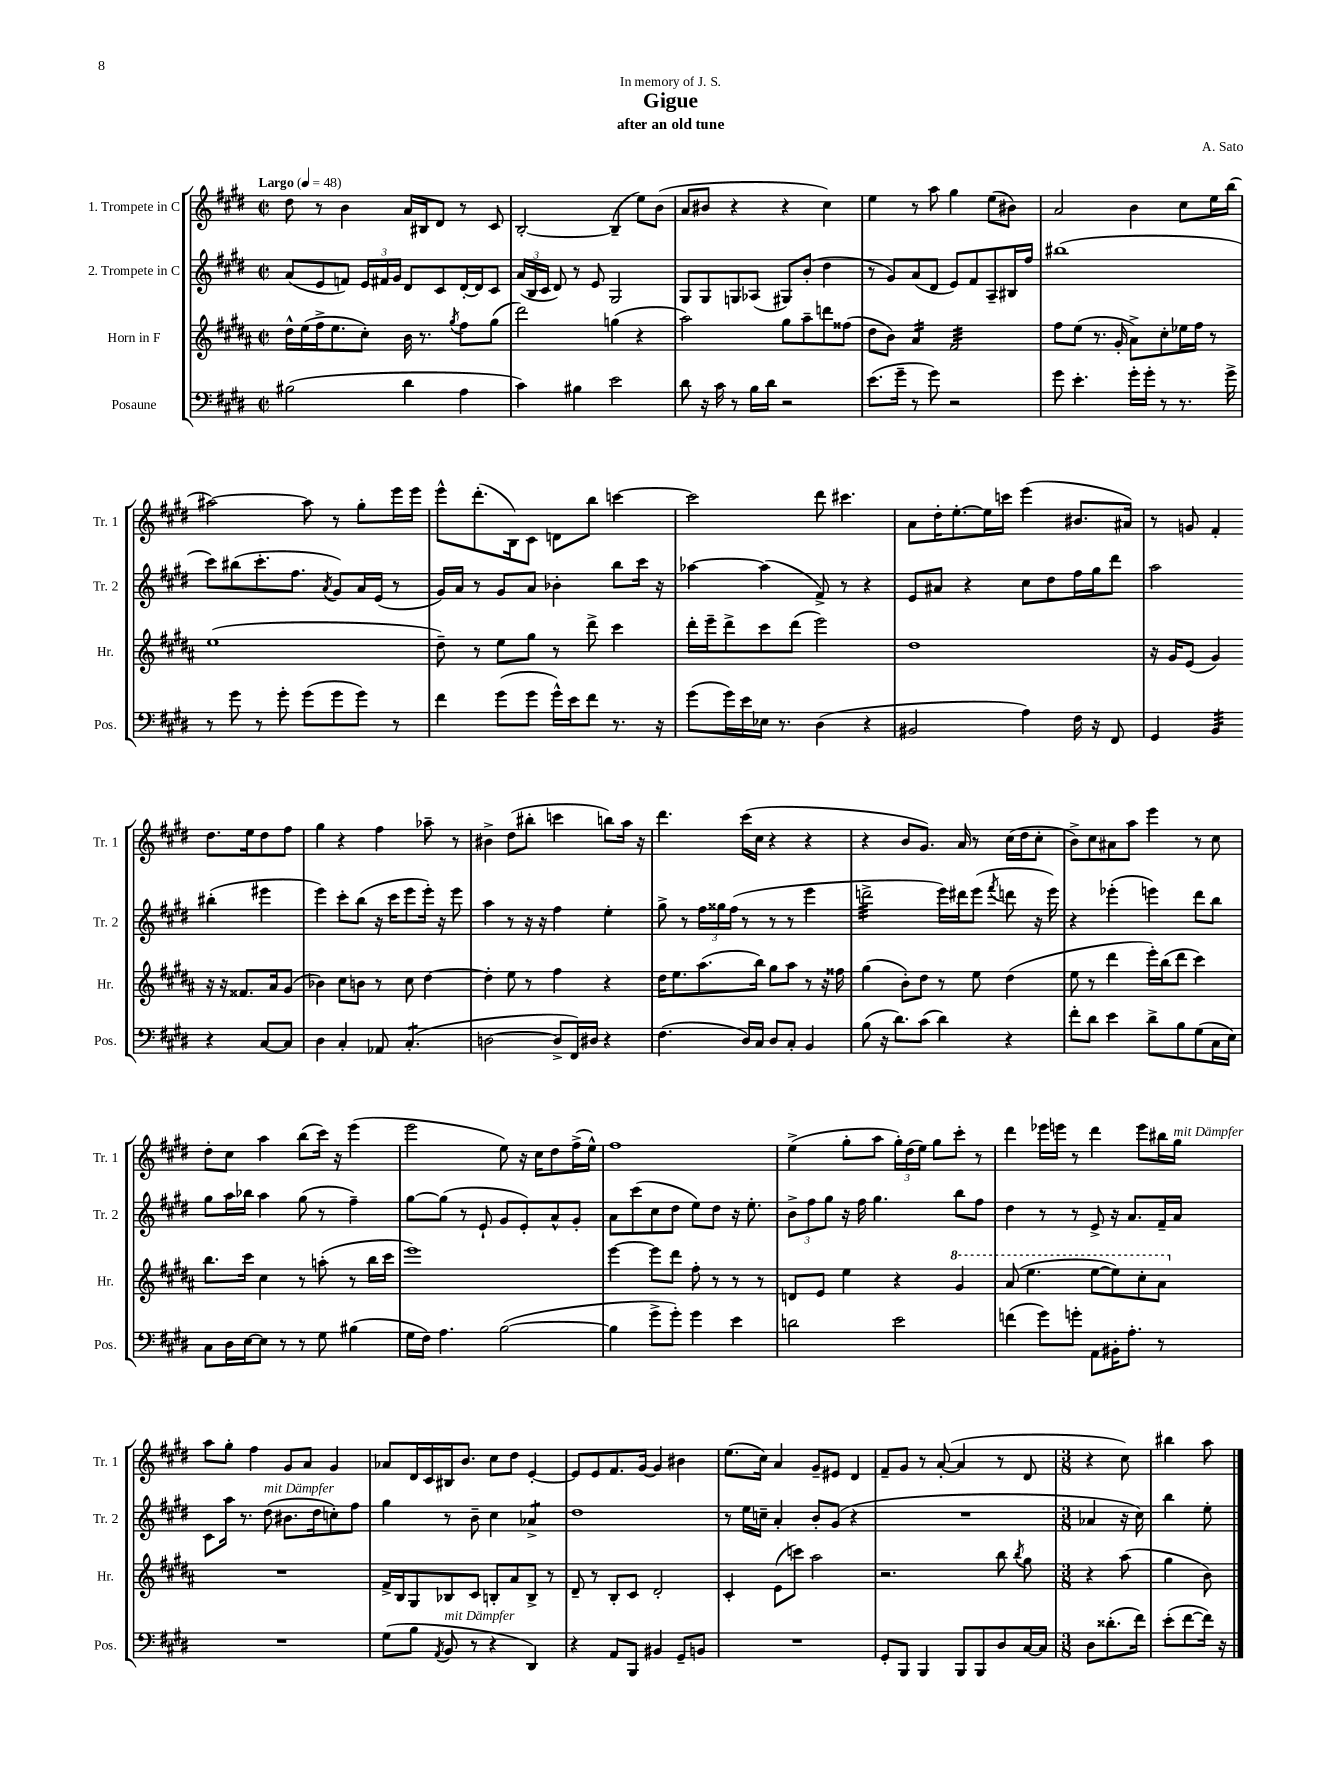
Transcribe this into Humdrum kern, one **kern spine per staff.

**kern	**kern	**kern	**kern
*staff4	*staff3	*staff2	*staff1
*clefF4	*clefG2	*clefG2	*clefG2
*k[f#c#g#d#]	*k[f#c#g#d#a#]	*k[f#c#g#d#]	*k[f#c#g#d#]
*M2/2	*M2/2	*M2/2	*M2/2
*met(c|)	*met(c|)	*met(c|)	*met(c|)
*MM48	*MM48	*MM48	*MM48
(2B#	16dd#^^	(8a	8dd#
.	(16ee	.	.
.	16ff#^	8e	8r
.	8.ee	.	.
.	.	8f)	4b
.	8cc#')	24e	.
.	.	24f#	.
.	.	24g#	.
4d#	16b	8d#	16a
.	8.r	.	16B#
.	.	8c#	8d#
.	8qgg#	.	.
4A	8ff#	[16d#'	8r
.	.	16d#]	.
.	(8gg#	8c#	8c#
=	=	=	=
4c#)	2ddd#)	(24a	[2B'
.	.	24B	.
.	.	24c#	.
.	.	8d#)	.
4B#	.	8r	.
.	.	8e	.
2e	(4gg	2G#	(4B~]
.	4r	.	8ee)
.	.	.	(8b
=	=	=	=
8d#	2aa#)	8G#	8a
16r	.	8G#	8b#
16c#	.	.	.
8r	.	8G	4r
16B	.	(8A-	.
16d#	.	.	.
2r	8gg#	8G#)	4r
.	8aa#~	(8b'	.
.	8ddd	4dd#	4cc#)
.	(8ff##	.	.
=	=	=	=
(8.e	8dd#	8r	4ee
.	8b)	8g#)	.
16g#~	.	.	.
8r	4a#	(8a	8r
8g#)	.	8d#	8aa
2r	2f#	8e)	4gg#
.	.	8f#	.
.	.	8A~	(8ee
.	.	16B#	8b#)
.	.	16ff#	.
=	=	=	=
8g#	8ff#	(1bb#	2a
4.e'	(8ee	.	.
.	8.r	.	.
.	16g#'	.	.
16g#'	8a#^)	.	4b
16g#'	.	.	.
8r	8cc#'	.	.
8.r	16ee-	.	8cc#
.	16ff#	.	.
.	8r	.	16ee
16g#^	.	.	(16bb
=	=	=	=
8r	(1ee	8ccc#)	[2aa#)
8g#	.	(8bb#	.
8r	.	8.ccc#'	.
8g#'	.	.	.
.	.	8.ff#	.
(8g#	.	.	8aa#]
.	.	8qa	.
8g#	.	8g#)	8r
8g#)	.	16a	8gg#'
.	.	(16e	.
8r	.	8r	16eee
.	.	.	16eee
=	=	=	=
4f#	8dd#~)	16g#)	8eee^^
.	.	16a	.
.	8r	8r	(8.ddd#'
(8g#	8ee	8g#	.
.	.	.	16B)
8g#	8gg#	8a	8c#
16g#^^)	8r	4b-'	8d
16e	.	.	.
8f#	8ddd#^	.	8bb
8.r	4ccc#	8bb	[4ccc
.	.	16ccc#	.
16r	.	16r	.
=	=	=	=
(8g#	16ddd#'	[4aa-	2ccc]
.	16eee~	.	.
16g#)	8ddd#^	.	.
16e	.	.	.
16E-	8ccc#	(4aa-]	.
8.r	.	.	.
.	(8ddd#	.	.
(4D#	2eee)	8f#^)	8ddd#
.	.	8r	4.ccc#
4r	.	4r	.
=	=	=	=
2BB#	1dd#	8e	8a
.	.	8a#	16dd#'
.	.	.	[8.ee'
.	.	4r	.
.	.	.	16ee]
.	.	.	16ccc
4A)	.	8cc#	(4eee
.	.	8dd#	.
16F#	.	16ff#	8.b#
16r	.	16gg#	.
8FF#	.	8ddd#	.
.	.	.	16a#)
=	=	=	=
4GG#	16r	2aa	8r
.	16g#	.	.
.	(8e	.	8g
4BB	4g#)	.	4f#'
4r	16r	(4bb#'	8.dd#
.	16r	.	.
.	8.f##	.	.
.	.	.	16ee
[8C#	.	4eee#	8dd#
.	16a#	.	.
8C#]	(8g#	.	8ff#
=	=	=	=
4D#	4b-)	4eee)	4gg#
4C#'	8cc#	8ccc#'	4r
.	8b	(8bb	.
8AA-	8r	16r	4ff#
.	.	16ccc#	.
(4.C#'	8cc#	8eee	.
.	[4dd#	16eee')	8aa-~
.	.	16r	.
.	.	8eee	8r
=	=	=	=
[2D	4dd#']	4aa	4b#^
.	8ee	8r	(8dd#
.	8r	16r	8bb#'
.	.	16r	.
8D^]	4ff#	4ff#	4ccc
16FF#)	.	.	.
16D#	.	.	.
4r	4r	4ee'	8bb)
.	.	.	16aa
.	.	.	16r
=	=	=	=
(4.F#	16dd#	8gg#^	4.ddd#
.	8.ee	.	.
.	.	8r	.
.	(8.aa#	24ff#	.
.	.	24gg##	.
.	.	(24ff#	.
16D#)	.	8r	(16ccc#
16C#	16bb)	.	16cc#
8D#	8gg#	8r	4r
8C#'	8aa#	8r	.
4BB	8r	4eee	4r
.	16r	.	.
.	16ff##	.	.
=	=	=	=
(8B	(4gg#	2ddd^	4r
16r	.	.	.
8.d#)	.	.	.
.	8b')	.	8b
(8c#	8dd#	.	8.g#)
4d#)	8r	16eee)	.
.	.	16ddd#	16a
.	8ee	(8eee	8r
.	.	8qfff#	.
4r	(4dd#	8ddd	(16cc#
.	.	.	16dd#
.	.	16r	8cc#'
.	.	16eee)	.
=	=	=	=
8f#'	8ee	4r	8b^)
8d#	8r	.	8cc#
4e	4ddd#	(4eee-'	8a#
.	.	.	8aa
8d#^	16eee')	4eee)	4eee
.	(16bb	.	.
8B	8ddd#	.	.
(8G#	4ccc#)	8ddd#	8r
16C#	.	8bb	8cc#
16E)	.	.	.
=	=	=	=
8C#	8.bb	8gg#	8dd#'
16D#	.	16aa	8cc#
[16E	16ccc#	16bb-	.
8E]	4cc#	4aa	4aa
8r	.	.	.
8r	8r	(8gg#	(8bb
8G#	(8aa'	8r	16ccc#)
.	.	.	16r
(4B#	8r	4ff#~)	(4eee
.	16bb	.	.
.	16ccc#	.	.
=	=	=	=
16G#	1eee)	[8gg#	2eee
16F#)	.	.	.
4.A	.	(8gg#]	.
.	.	8r	.
.	.	8e`	.
([2B	.	8g#	8ee)
.	.	8e')	16r
.	.	.	16cc#
.	.	8a^^	8dd#
.	.	8g#'	(16ff#^
.	.	.	16ee^^)
=	=	=	=
4B]	[4eee	8a	1ff#
.	.	(8ccc#	.
8g#^	8eee]	8cc#	.
8g#')	8ddd#	8dd#	.
4g#	8ff#'	8ee)	.
.	8r	8dd#	.
4e	8r	16r	.
.	.	8.ee'	.
.	8r	.	.
=	=	=	=
2d	8d	12b^	(4ee^
.	.	12ff#	.
.	8e	.	.
.	.	12gg#	.
.	4ee	16r	8gg#'
.	.	16ff#	.
.	.	4.gg#	8aa
2e	4r	.	24gg#')
.	.	.	(24dd#
.	.	.	24ee)
.	.	.	8gg#
.	4gg#	8bb	8ccc#'
.	.	8ff#	8r
=	=	=	=
(4f	(8aa#	4dd#	4ddd#
.	4.eee	.	.
8g#)	.	8r	16eee-
.	.	.	16eee
8g'	.	8r	8r
8AA	[8eee	8e^	4ddd#
16BB#'	8eee])	16r	.
8.A'	.	8.a	.
.	8ccc#'	.	8eee
8r	8aa#	16f#~	16bb#
.	.	16a	16gg#
=	=	=	=
1r	1r	8c#	8aa
.	.	16aa	8gg#'
.	.	8.r	.
.	.	.	4ff#
.	.	(8dd#	.
.	.	8.b#	8g#
.	.	.	8a
.	.	16dd#	.
.	.	8cc')	4g#
.	.	8ff#	.
=	=	=	=
(8G#	16f#^	4gg#	8a-
.	16B	.	.
8B	8G#	.	16d#
.	.	.	16c#
8qAA	.	.	.
8BB	8B-	8r	16B#
.	.	.	8.b
8r	8c#	8b~	.
4r	8B'	4cc#	8cc#
.	8a#	.	8dd#
4DD#)	8B^	4a-^	[4e'
.	8r	.	.
=	=	=	=
4r	8d#~	1dd#	8e]
.	8r	.	8e
8AA	8B'	.	8.f#
8BBB	8c#	.	.
.	.	.	[16g#
4BB#	2d#'	.	4g#]
8GG#~	.	.	4b#
8BB	.	.	.
=	=	=	=
1r	4c#'	8r	(8.ee
.	.	16ee	.
.	.	16cc~	16cc#)
.	(8e	4a'	4a
.	8ccc)	.	.
.	2aa#	8b'	8g#~
.	.	(8g#	8e#
.	.	4r	4d#
=	=	=	=
8GG#'	2.r	1r	8f#~
8BBB	.	.	8g#
4BBB	.	.	8r
.	.	.	([8a'
8BBB	.	.	4a]
8BBB	.	.	.
8D#	8bb	.	8r
.	8qbb	.	.
[16C#	8gg#	.	8d#
16C#]	.	.	.
=	=	=	=
*M3/8	*M3/8	*M3/8	*M3/8
8D#	4r	4a-	4r
(8.d##'	.	.	.
.	(8aa#	16r	8cc#)
16f#)	.	16cc#)	.
=	=	=	=
(8e'	4gg#	4bb	4bb#
[8f#	.	.	.
16f#])	8b)	8ee'	8aa
16r	.	.	.
==	==	==	==
*-	*-	*-	*-
